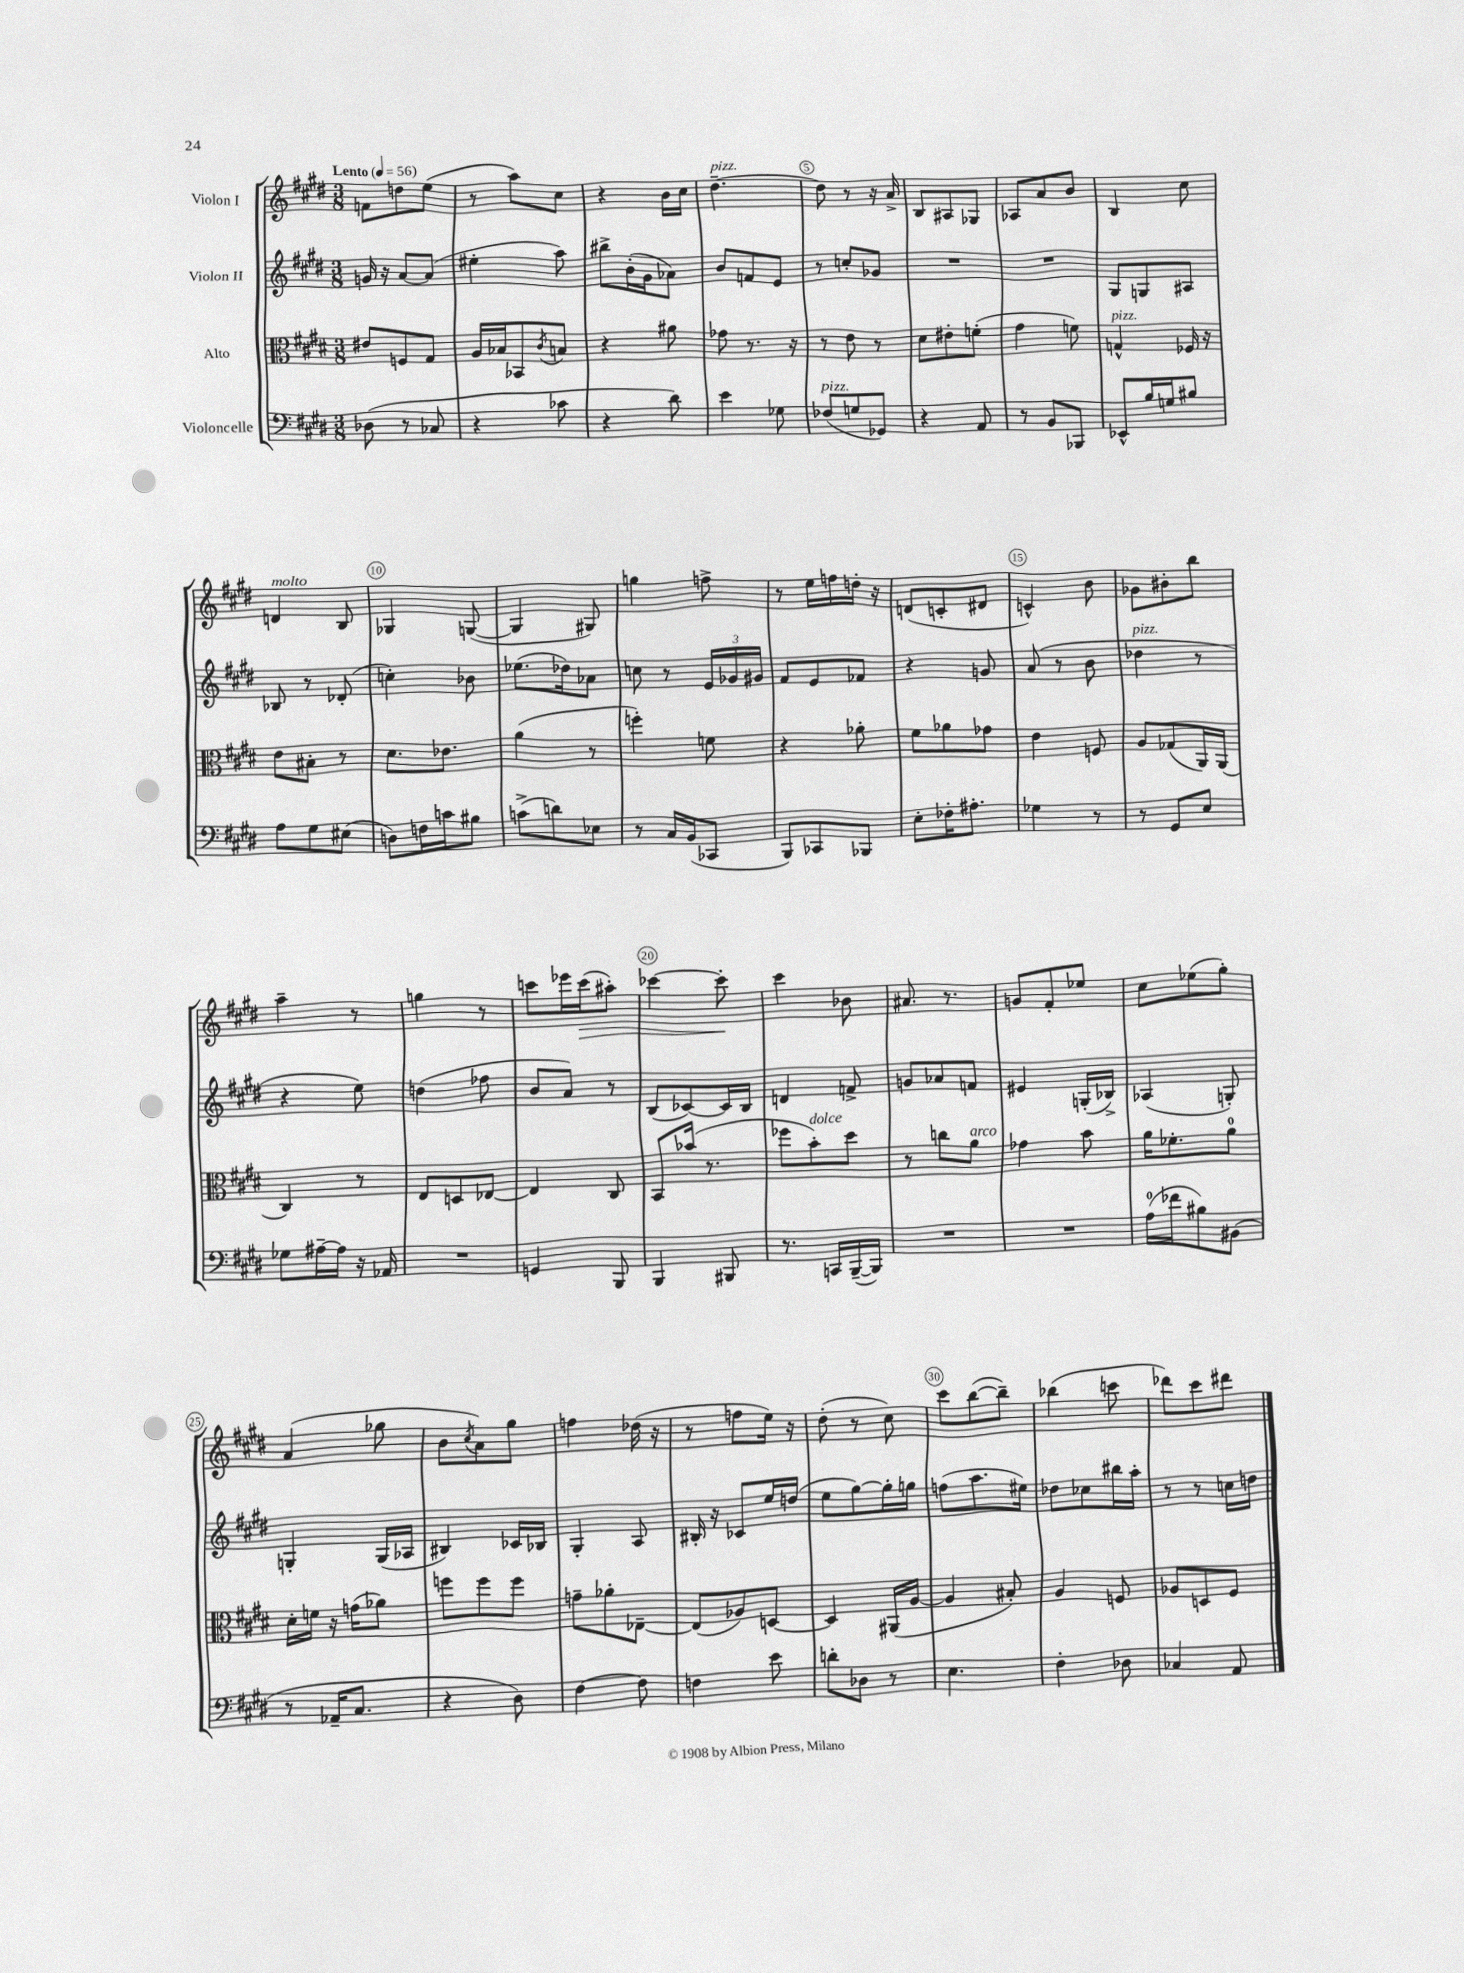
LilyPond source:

<<
\new StaffGroup <<
\new Staff = "s0" \with { instrumentName = "Violon I" } {
    \clef treble \key e \major \numericTimeSignature \time 3/8 \tempo "Lento" 4 = 56
    f'8 d''8 e''8( |
    r8 a''8) cis''8 |
    r4 b'16 cis''16 |
    dis''4.~--^\markup { \italic "pizz." } |
    dis''8 r8 r16 a'16-> |
    b8 ais8 ges8 |
    aes8 a'8 b'8 |
    b4 cis''8 |
    d'4^\markup { \italic "molto" } b8 |
    ges4 g8~( |
    g4 gis8) |
    g''4 f''8-> |
    r8 e''16 f''16 d''16-. r16 |
    d'8( c'8-. dis'8 |
    c'4-^) b'8 |
    ges'8 bis'8-. b''8 |
    a''4-- r8 |
    g''4 r8 |
    c'''8 ees'''16 c'''16\>( ais''8-.) |
    ces'''4~ ces'''8-.\! |
    cis'''4 bes'8 |
    ais'8. r8. |
    g'8 fis'8-. ees''8 |
    cis''8 ees''8( gis''8-.) |
    a'4( ges''8 |
    b'8 \acciaccatura { cis''8 } a'8) gis''8 |
    f''4 des''16( r16 |
    r8 f''8 e''16) r16 |
    dis''8-.( r8 cis''8) |
    cis'''8 b''8~( b''8--) |
    bes''4( c'''8 |
    des'''8) cis'''8 dis'''8 \bar "|." |
}
\new Staff = "s1" \with { instrumentName = "Violon II" } {
    \clef treble \key e \major \numericTimeSignature \time 3/8
    g'16 r16 a'8~ a'8( |
    eis''4-. a''8) |
    bis''8-> b'16-.( gis'16 aes'8) |
    b'8 f'8 e'8 |
    r8 c''8-. ges'8 |
    R4. |
    R4. |
    gis8 g8 ais8 |
    bes8 r8 des'8-.( |
    c''4-.) bes'8 |
    ees''8.( des''16) aes'8 |
    c''8 r8 \tuplet 3/2 { e'16 ges'16 gis'16 } |
    fis'8 e'8 fes'8 |
    r4 g'8 |
    a'8( r8 b'8 |
    des''4^\markup { \italic "pizz." } r8 |
    r4 e''8) |
    d''4( fes''8 |
    b'8 a'8) r8 |
    b8( ces'8~) ces'16 b16 |
    d'4 f'8-> |
    g'8 aes'8 f'8 |
    eis'4 g16-.( bes16->) |
    aes4( g8-.) |
    g4-. g16( aes16 |
    bis4) ces'16 bes16 |
    gis4-. a8 |
    bis16-. r16 ces'8 e''16 d''16( |
    e''8 gis''8~) gis''16-. g''16 |
    f''8( a''8. eis''16) |
    des''8 ces''8 bis''16 a''16-. |
    r8 r8 c''16 d''16 \bar "|." |
}
\new Staff = "s2" \with { instrumentName = "Alto" } {
    \clef alto \key e \major \numericTimeSignature \time 3/8
    eis'8 f8 gis8 |
    a16 bes16 bes,8 \acciaccatura { cis'8 } b8 |
    r4 ais'8 |
    ges'8 r8. r16 |
    r8 e'8 r8 |
    dis'8 eis'8-. f'8-.( |
    gis'4 f'8) |
    g4-^^\markup { \italic "pizz." } fes16 r16 |
    e'8 bis8-. r8 |
    dis'8. ees'8. |
    a'4( r8 |
    f''4-.) f'8 |
    r4 aes'8-. |
    fis'8 aes'8 ges'8 |
    e'4 f8 |
    a8 ges8( a,16) a,16( |
    cis4) r8 |
    e8 d8 ees8~ |
    ees4 cis8 |
    b,8 bes'16( r8. |
    fes''8 b'8-.^\markup { \italic "dolce" }) dis''8 |
    r8 c''8 a'8^\markup { \italic "arco" } |
    ges'4 b'8 |
    a'16 fes'8.-. a'8-0 |
    dis'16-. f'16 r16 g'16( aes'8) |
    f''8 f''8 f''8 |
    g'8-- aes'8-. ees8~-- |
    ees8( aes8) d8~ |
    d4 ais,16( a16~ |
    a4 bis8-.) |
    a4 f8 |
    aes8 d8 fis8 \bar "|." |
}
\new Staff = "s3" \with { instrumentName = "Violoncelle" } {
    \clef bass \key e \major \numericTimeSignature \time 3/8
    des8( r8 ces8 |
    r4 ces'8 |
    r4 dis'8) |
    e'4 ges8 |
    fes8^\markup { \italic "pizz." }( g8 ges,8) |
    r4 a,8 |
    r8 b,8 bes,,8 |
    ees,8-^ b16 g16 bis8 |
    a8 gis8 eis8( |
    d8) f16 c'16 bis8 |
    c'8->( d'8) ees8 |
    r8 cis16 b,16( ces,8 |
    b,,8) ces,8 bes,,8 |
    e8-. fes16-. ais8.-. |
    ges4 r8 |
    r8 gis,8 e8 |
    ges8 ais16~-- ais16 r16 aes,16 |
    R4. |
    g,4 b,,8 |
    b,,4 bis,,8 |
    r8. c,16 b,,16~--( b,,16) |
    R4. |
    R4. |
    a16-0( fes'16 bis8) bis,8( |
    r8 aes,16-- cis8. |
    r4 dis8) |
    fis4~ fis8 |
    f4 e'8 |
    d'8-. des8 r8 |
    e4. |
    fis4-. des8 |
    ces4 a,8 \bar "|." |
}
>>
>>
\layout { \context { \Score \override BarNumber.break-visibility = ##(#f #t #t) barNumberVisibility = #(every-nth-bar-number-visible 5) \override BarNumber.stencil = #(make-stencil-circler 0.1 0.3 ly:text-interface::print) } }
